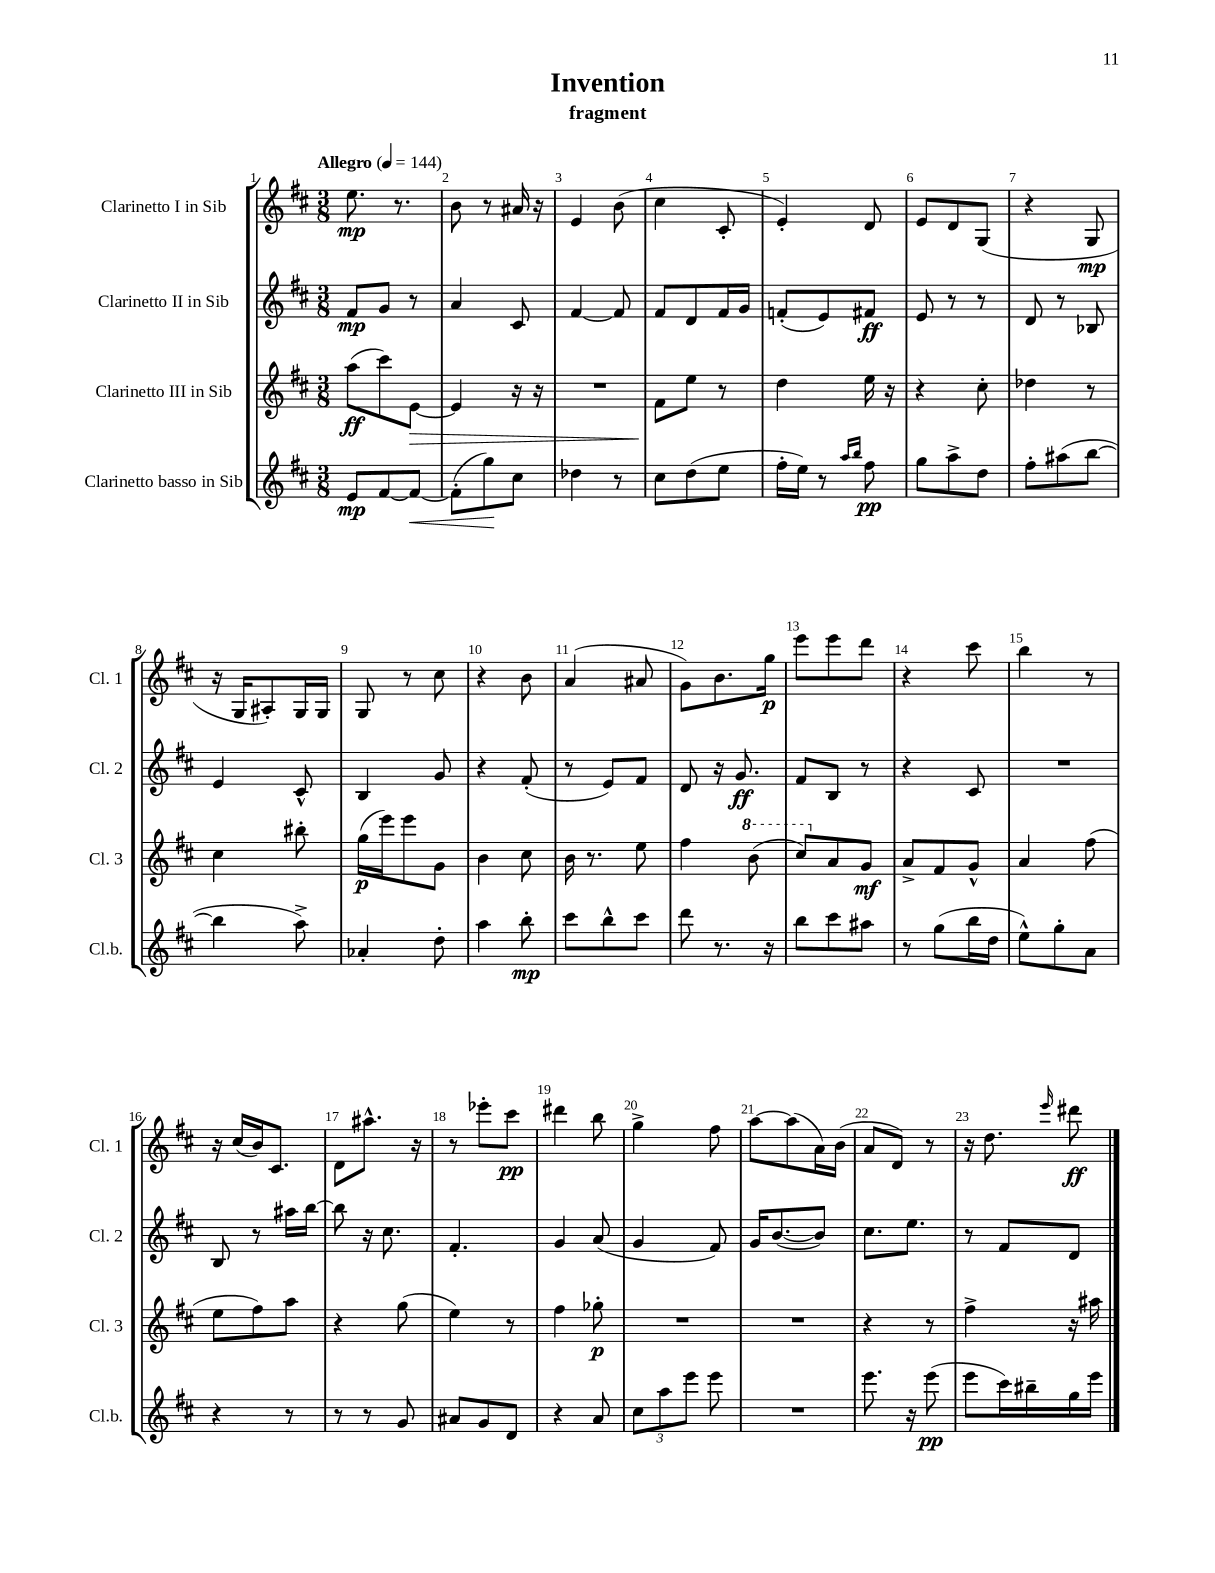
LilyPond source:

\header { title = "Invention" subtitle = "fragment" }
<<
\new StaffGroup <<
\new Staff = "s0" \with { instrumentName = "Clarinetto I in Sib" shortInstrumentName = "Cl. 1" } {
    \clef treble \key d \major \numericTimeSignature \time 3/8 \tempo "Allegro" 4 = 144
    \autoBeamOff e''8.\mp r8. |
    b'8 r8 ais'16 r16 |
    e'4 b'8( |
    cis''4 cis'8-. |
    e'4-.) d'8 |
    e'8[ d'8 g8]( |
    r4 g8\mp |
    r16 g16[ ais8-.) g16 g16] |
    g8 r8 cis''8 |
    r4 b'8 |
    a'4( ais'8 |
    g'8[) b'8. g''16]\p |
    e'''8[ e'''8 d'''8] |
    r4 cis'''8 |
    b''4 r8 |
    r16 cis''16[( b'16) cis'8.] |
    d'8[ ais''8.]-^ r16 |
    r8 ees'''8[-. cis'''8]\pp |
    dis'''4 b''8 |
    g''4-> fis''8 |
    a''8[~ a''8( a'16) b'16]( |
    a'8[ d'8]) r8 |
    r16 d''8. \grace { e'''16 } dis'''8\ff \bar "|." |
}
\new Staff = "s1" \with { instrumentName = "Clarinetto II in Sib" shortInstrumentName = "Cl. 2" } {
    \clef treble \key d \major \numericTimeSignature \time 3/8
    \autoBeamOff fis'8[\mp g'8] r8 |
    a'4 cis'8 |
    fis'4~ fis'8 |
    fis'8[ d'8 fis'16 g'16] |
    f'8[-.( e'8) fis'8]\ff |
    e'8 r8 r8 |
    d'8 r8 bes8 |
    e'4 cis'8-^ |
    b4 g'8 |
    r4 fis'8-.( |
    r8 e'8[) fis'8] |
    d'8 r16 g'8.\ff |
    fis'8[ b8] r8 |
    r4 cis'8 |
    R4. |
    b8 r8 ais''16[ b''16]~ |
    b''8 r16 cis''8. |
    fis'4.-. |
    g'4 a'8( |
    g'4 fis'8) |
    g'16[ b'8.~( b'8]) |
    cis''8.[ e''8.] |
    r8 fis'8[ d'8] \bar "|." |
}
\new Staff = "s2" \with { instrumentName = "Clarinetto III in Sib" shortInstrumentName = "Cl. 3" } {
    \clef treble \key d \major \numericTimeSignature \time 3/8
    \autoBeamOff a''8[\ff( cis'''8) e'8]~\> |
    e'4 r16 r16 |
    R4. |
    fis'8[\! e''8] r8 |
    d''4 e''16 r16 |
    r4 cis''8-. |
    des''4 r8 |
    cis''4 bis''8-. |
    g''16[\p( e'''16) e'''8 g'8] |
    b'4 cis''8 |
    b'16 r8. e''8 |
    fis''4 \ottava #1 b''8( |
    cis'''8[) \ottava #0 a'8 g'8]\mf |
    a'8[-> fis'8 g'8]-^ |
    a'4 fis''8( |
    e''8[ fis''8) a''8] |
    r4 g''8( |
    e''4) r8 |
    fis''4 ges''8-.\p |
    R4. |
    R4. |
    r4 r8 |
    fis''4-> r16 ais''16 \bar "|." |
}
\new Staff = "s3" \with { instrumentName = "Clarinetto basso in Sib" shortInstrumentName = "Cl.b." } {
    \clef treble \key d \major \numericTimeSignature \time 3/8
    \autoBeamOff e'8[\mp fis'8~ fis'8]~\< |
    fis'8[-.( g''8\!) cis''8] |
    des''4 r8 |
    cis''8[ d''8( e''8] |
    fis''16[-. e''16]) r8 \grace { a''16[ b''16] } fis''8\pp |
    g''8[ a''8-> d''8] |
    fis''8[-. ais''8( b''8]~ |
    b''4 a''8->) |
    aes'4-. d''8-. |
    a''4 b''8-.\mp |
    cis'''8[ b''8-^ cis'''8] |
    d'''8 r8. r16 |
    b''8[ cis'''8 ais''8] |
    r8 g''8[( b''16 d''16] |
    e''8[-^) g''8-. a'8] |
    r4 r8 |
    r8 r8 g'8 |
    ais'8[ g'8 d'8] |
    r4 a'8 |
    \tuplet 3/2 { cis''8[ a''8 e'''8] } e'''8 |
    R4. |
    e'''8. r16 e'''8\pp( |
    e'''8[ cis'''16) bis''16-- g''16 e'''16] \bar "|." |
}
>>
>>
\layout { \context { \Score \override BarNumber.break-visibility = ##(#f #t #t) barNumberVisibility = #all-bar-numbers-visible } }
